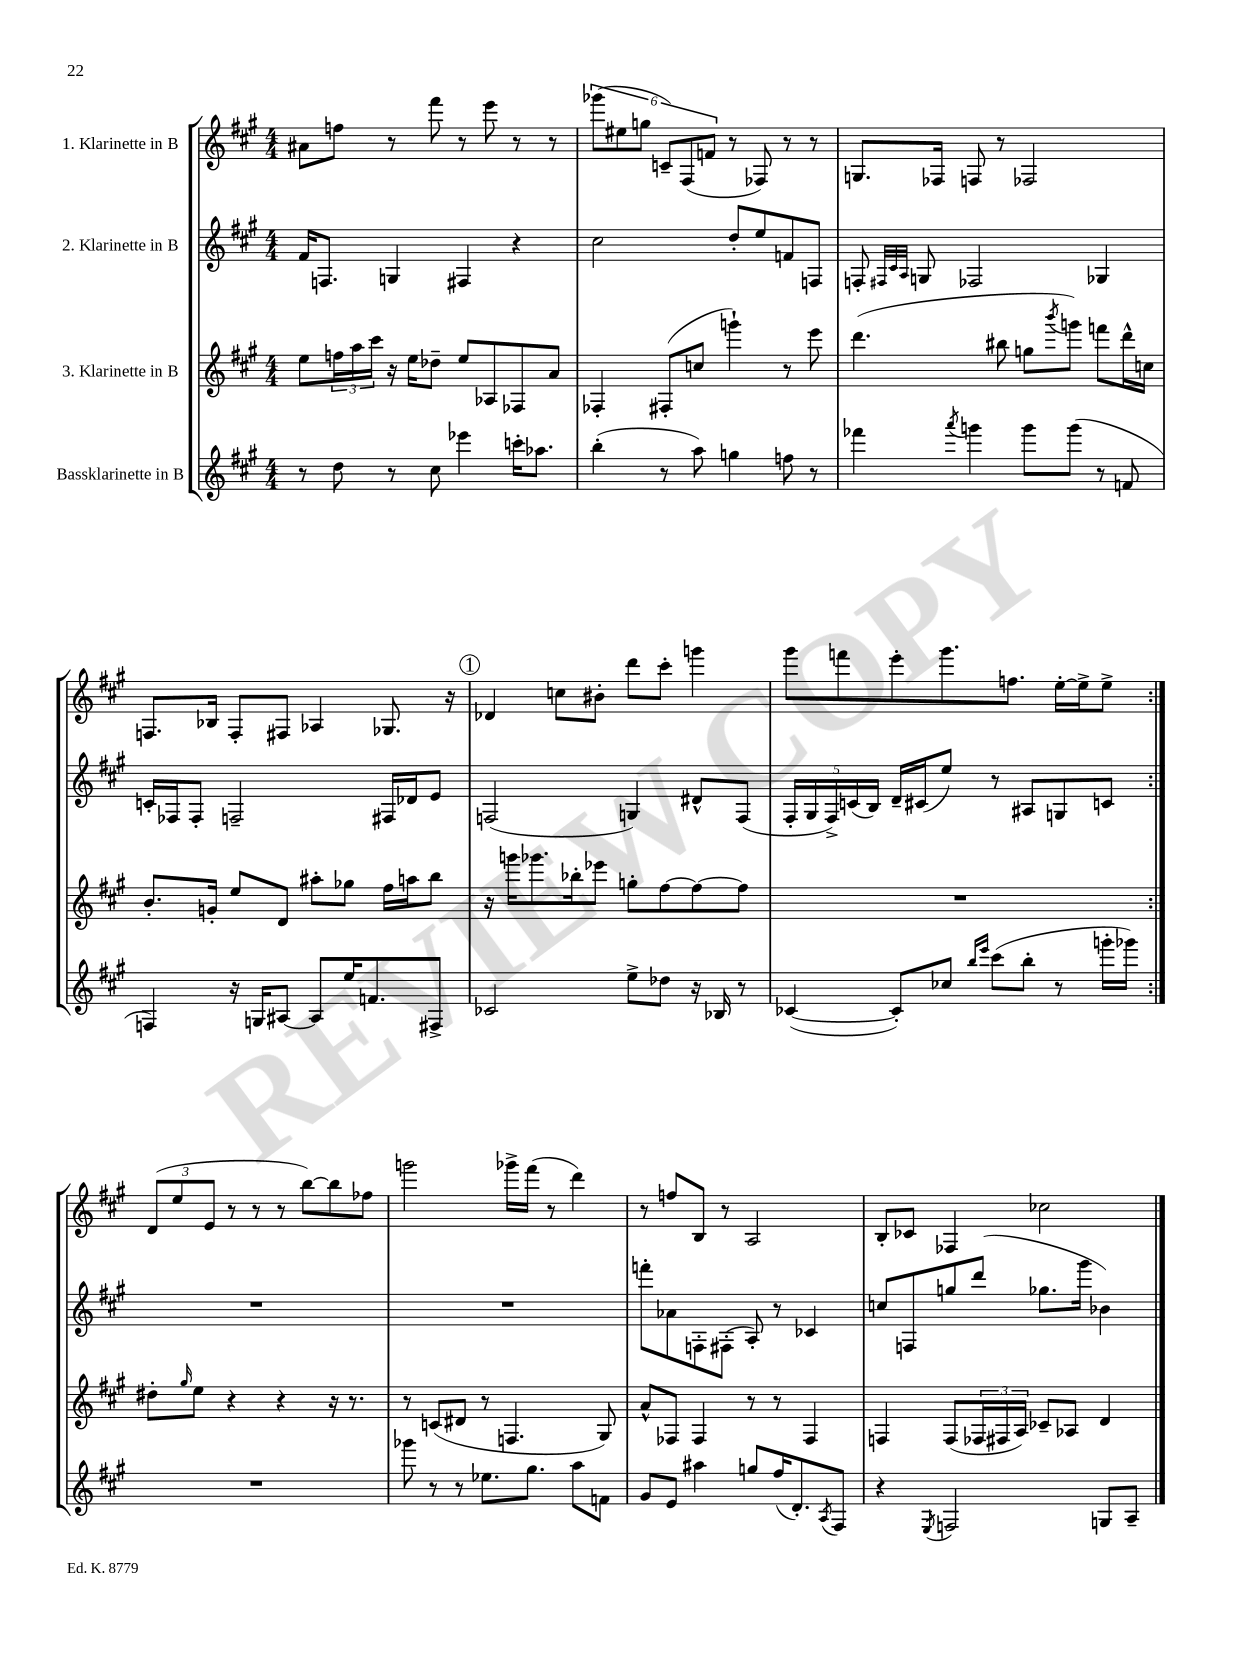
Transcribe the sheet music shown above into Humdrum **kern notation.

**kern	**kern	**kern	**kern
*part4	*part3	*part2	*part1
*staff4	*staff3	*staff2	*staff1
*I"Bassklarinette in B	*I"3. Klarinette in B	*I"2. Klarinette in B	*I"1. Klarinette in B
*clefG2	*clefG2	*clefG2	*clefG2
*k[f#c#g#]	*k[f#c#g#]	*k[f#c#g#]	*k[f#c#g#]
*M4/4	*M4/4	*M4/4	*M4/4
=1	=1	=1	=1
8r	8ee\L	16f#/KL	8a#X\L
.	.	8.Fn/J	.
8dd\	24ffn\L	.	8ffn\J
.	24aa\	.	.
.	24ccc#\JJ	.	.
8r	16r	4Gn/	8r
.	16ee\KL	.	.
8cc#\	8dd-X~\J	.	8fff#\
4eee-X\	8ee/L	4F#X/	8r
.	8A-X/	.	8eee\
16cccn'\KL	8F-X/	4r	8r
8.aa-X\J	.	.	.
.	8a/J	.	8r
=2	=2	=2	=2
(4bb'\	4F-X'/	2cc#\	(12ggg-X\L
.	.	.	12ee#X\
.	.	.	12ggn\J
8r	(8F#X'/L	.	12cn~/L)
.	.	.	(12F#/
8aa\)	8ccn/J	.	.
.	.	.	12fn/J
4ggn\	4gggn`\)	8dd'/L	8r
.	.	8ee/	8F-X/)
8ffn\	8r	8fn/	8r
8r	8eee\	8Fn/J	8r
=3	=3	=3	=3
4fff-X\	(4.ddd\	8Fn'/	8.Gn/L
.	.	32qqF#X/LLL	.
.	.	32qqc#/	.
.	.	32qqA/JJJ	.
.	.	8Gn/	.
.	.	.	16F-X/Jk
8qaaa/	.	.	.
4gggn\	.	2F-X/	8Fn/
.	8bb#X\	.	8r
8ggg\L	8ggn\L	.	2F-X/
.	8qbbb/	.	.
(8ggg\J	8gggn\J)	.	.
8r	8fffn\L	4G-X/	.
8fn/	16ddd^^\L	.	.
.	16ccn\JJ	.	.
!!LO:LB:g=z
=4	=4	=4	=4
4Fn/)	8.b'/L	16cn'/LL	8.Fn/L
.	.	16F-X/J	.
.	.	8F-'/J	.
.	16gn'/Jk	.	16B-X/Jk
16r	8ee/L	2Fn~/	8F'/L
16Gn/KL	.	.	.
[8A#X/J	8d/J	.	8F#X/J
8A#/L]	8aa#X'\L	.	4A-X/
16ee/K	8gg-X\J	.	.
8.fn/	.	.	.
.	16ff#\LL	16F#X/LL	8.G-X/
.	16aan\J	16d-X/J	.
8F#X^/J	8bb\J	8e/J	.
.	.	.	16r
!!LO:REH:place=s1:t=1
=5	=5	=5	=5
2c-X/	16r	(2Fn/	4d-X/
.	16gggn\KL	.	.
.	8.ggg-X\	.	.
.	.	.	8ccn\L
.	16bb-X'\k	.	.
.	8eee-X\J	.	8b#X'\J
8ee^\L	8ggn'\L	4Gn/)	8ddd\L
8dd-X\J	[8ff#\	.	8ccc#'\J
16r	8ff#\_	8d#X^^/L	4gggn\
16B-X/	.	.	.
8r	8ff#\J]	(8F/J	.
=6	=6	=6	=6
([4c-X/	1r	20F#'/LL	8ggg#\L
.	.	20G#/	.
.	.	20F#^/)	.
.	.	.	8fffn\
.	.	(20cn/	.
.	.	20B/JJ)	.
8c-'/L])	.	16d~/LL	8eee'\
.	.	(16c#X/J	.
8cc-X/J	.	8ee/J)	8.ggg#\
16qqbb/LL	.	.	.
16qqeee/JJ	.	.	.
(8ccc#\L	.	8r	.
.	.	.	8.ffn\J
8bb'\J	.	8A#X/L	.
8r	.	8Gn/	[16ee'\LL
.	.	.	16ee^\J]
16gggn'\LL	.	8cn/J	8ee^\J
16ggg-X\JJ)	.	.	.
!!LO:LB:g=z
=7:|!	=7:|!	=7:|!	=7:|!
1r	8dd#X'\L	1r	(12d/L
.	.	.	12ee/
.	16qqgg#/	.	.
.	8ee\J	.	.
.	.	.	12e/J
.	4r	.	8r
.	.	.	8r
.	4r	.	8r
.	.	.	[8bb\L)
.	16r	.	8bb\]
.	8.r	.	.
.	.	.	8ff-X\J
=8	=8	=8	=8
8ggg-X\	8r	1r	2gggn\
8r	(8cn/L	.	.
8r	8d#X/J	.	.
8.ee-X\L	8r	.	.
.	4.Fn/	.	16ggg-X^\LL
8.gg#\J	.	.	(16fff#\JJ
.	.	.	8r
8aa\L	.	.	4ddd\)
8fn\J	8G#/)	.	.
=9	=9	=9	=9
8g#/L	8a^^/L	8fffn'\L	8r
8e/J	8F-X/J	8a-X\	8ffn/L
4aa#X\	4F-/	8Fn'\	8B/J
.	.	(8F#X'\J	8r
8ggn/L	8r	8A'/)	2A/
(16ff#/K	8r	8r	.
8.d'/)	.	.	.
.	4F-/	4c-X/	.
8qA/	.	.	.
8F#/J	.	.	.
=10	=10	=10	=10
4r	4Fn/	8ccn/L	8B'/L
.	.	8Fn/	8c-X/J
8qE/	.	.	.
2Fn/	(8F/L	8ggn/	4F-X/
.	24F-X/L	(8ddd/J	.
.	24F#X/	.	.
.	24A/JJ)	.	.
.	8c-X~/L	8.gg-X\L	2cc-X\
.	8A-X/J	.	.
.	.	16ggg#\Jk	.
8Gn/L	4d/	4b-X\)	.
8A~/J	.	.	.
==	==	==	==
*-	*-	*-	*-
